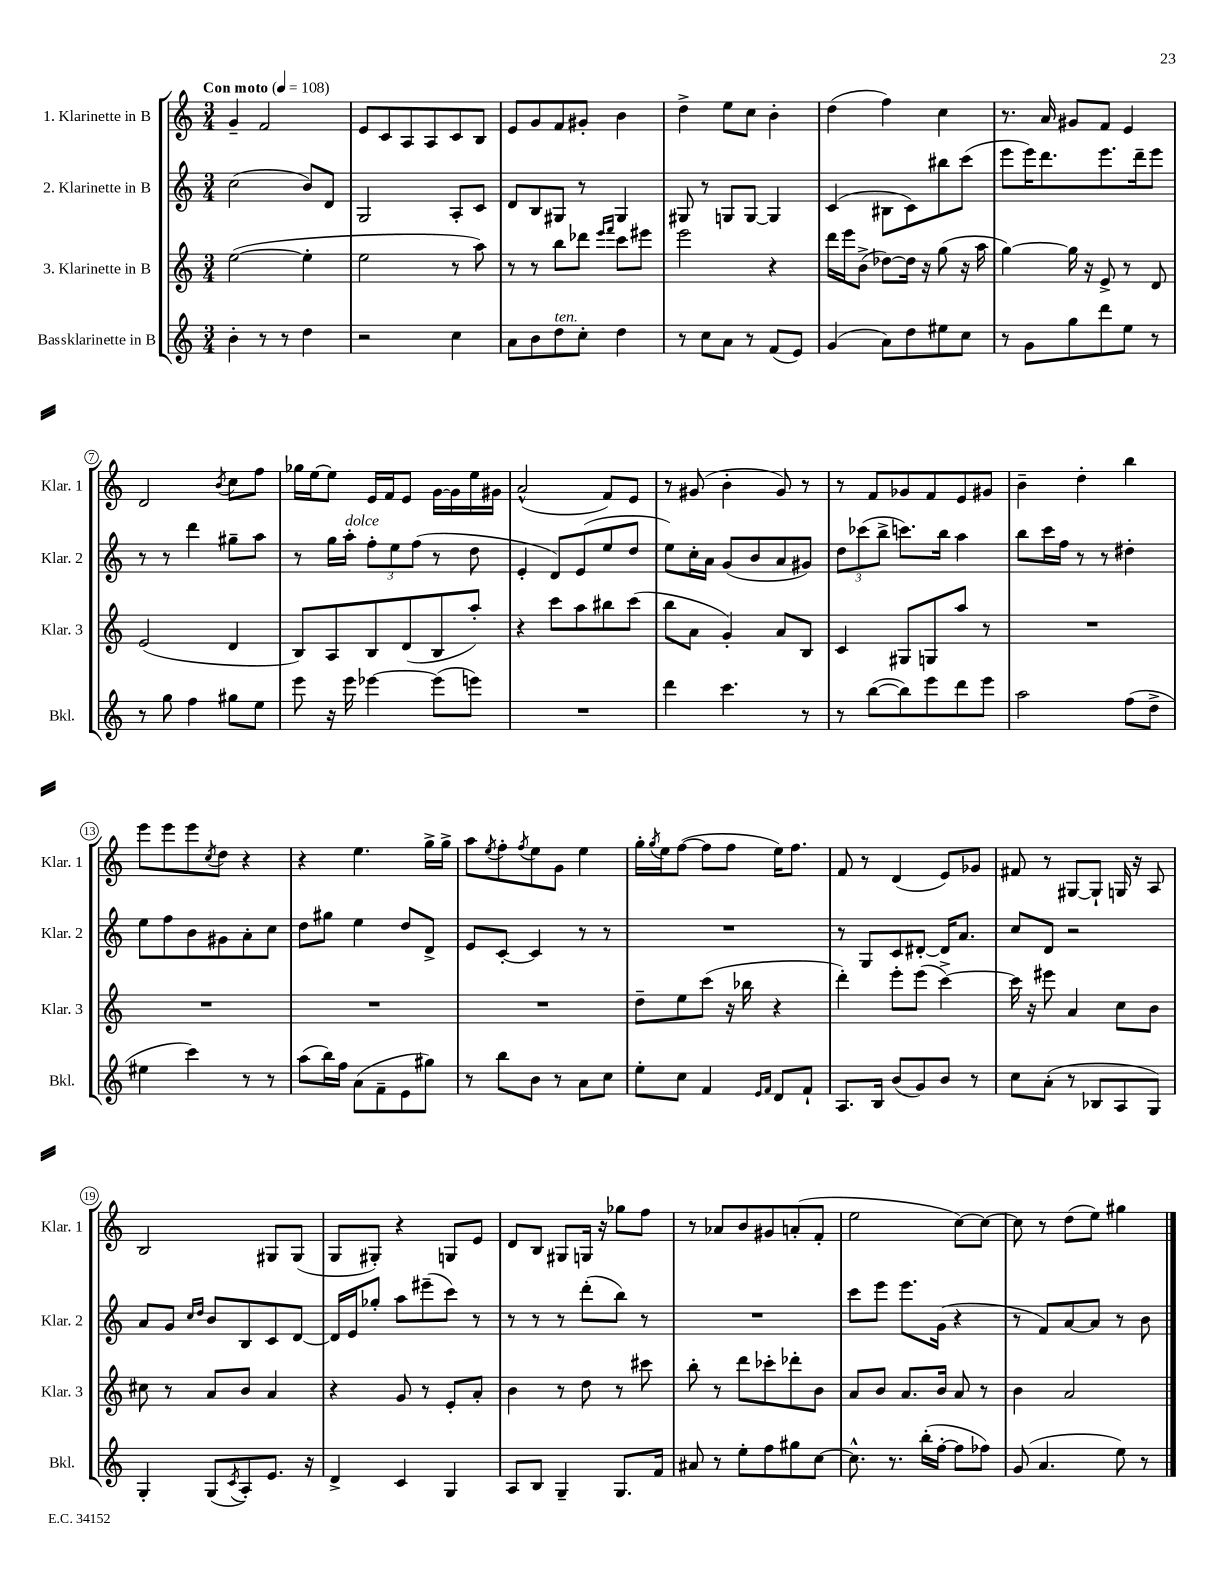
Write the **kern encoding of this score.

**kern	**kern	**kern	**kern
*staff4	*staff3	*staff2	*staff1
*clefG2	*clefG2	*clefG2	*clefG2
*k[]	*k[]	*k[]	*k[]
*M3/4	*M3/4	*M3/4	*M3/4
*MM108	*MM108	*MM108	*MM108
4b'	([2ee	(2cc	4g~
8r	.	.	2f
8r	.	.	.
4dd	4ee']	8b)	.
.	.	8d	.
=	=	=	=
2r	2ee	2G	8e
.	.	.	8c
.	.	.	8A
.	.	.	8A
4cc	8r	8A'	8c
.	8aa)	8c	8B
=	=	=	=
8a	8r	8d	8e
8b	8r	8B	8g
8dd	8bb	8G#	8f
8cc'	8ddd-	8r	8g#'
.	16qqeee	.	.
.	16qqfff	.	.
4dd	8ccc	4G#	4b
.	8eee#	.	.
=	=	=	=
8r	2eee	8G#	4dd^
8cc	.	8r	.
8a	.	8G	8ee
8r	.	[8G	8cc
(8f	4r	4G]	4b'
8e)	.	.	.
=	=	=	=
(4g	16ddd	(4c	(4dd
.	16eee	.	.
.	(8b^	.	.
8a)	[8dd-)	8B#	4ff)
8dd	16dd-]	8c)	.
.	16r	.	.
8ee#	(8gg	8bb#	4cc
8cc	16r	(8ccc	.
.	16aa	.	.
=	=	=	=
8r	[4gg)	8eee	8.r
8g	.	16eee)	.
.	.	8.ddd	16a
8gg	16gg]	.	8g#
.	16r	.	.
8ddd	8e^	8.eee	8f
8ee	8r	.	4e
.	.	16ddd~	.
8r	8d	8eee	.
=	=	=	=
8r	(2e	8r	2d
8gg	.	8r	.
4ff	.	4ddd	.
.	.	.	8qb
8gg#	4d	8gg#~	8cc
8ee	.	8aa	8ff
=	=	=	=
8eee	8B)	8r	16gg-
.	.	.	[16ee
16r	8A	16gg	8ee]
16eee	.	16aa'	.
[4eee-	8B	12ff'	16e
.	.	.	16f
.	.	12ee	.
.	(8d	.	8e
.	.	(12ff	.
(8eee-]	8B	8r	[16g
.	.	.	16g]
8eee)	8aa')	8dd	16ee
.	.	.	16g#
=	=	=	=
2.r	4r	4e'	(2a^^
.	8ccc	8d)	.
.	8aa	(8e	.
.	8bb#	8ee	8f)
.	(8ccc	8dd	8e
=	=	=	=
4ddd	8bb	8ee)	8r
.	8a	16cc'	(8g#
.	.	16a	.
4.ccc	4g')	(8g	4b'
.	.	8b	.
.	8a	8a	8g#)
8r	8B	8g#)	8r
=	=	=	=
8r	4c	12dd	8r
.	.	(12ccc-	.
([8bb	.	.	8f
.	.	12bb^	.
8bb])	8G#	8.ccc)	8g-
8eee	8G	.	8f
.	.	16bb	.
8ddd	8aa	4aa	8e
8eee	8r	.	8g#
=	=	=	=
2aa	2.r	8bb	4b~
.	.	16ccc	.
.	.	16ff	.
.	.	8r	4dd'
.	.	8r	.
(8ff	.	4dd#'	4bb
8dd^	.	.	.
=	=	=	=
4ee#	2.r	8ee	8eee
.	.	8ff	8eee
4ccc)	.	8b	8eee
.	.	.	8qcc
.	.	8g#	8dd
8r	.	8a'	4r
8r	.	8cc	.
=	=	=	=
(8aa	2.r	8dd	4r
16bb)	.	8gg#	.
16ff	.	.	.
(8a	.	4ee	4.ee
8f~	.	.	.
8e	.	8dd	.
8gg#)	.	8d^	16gg^
.	.	.	16gg^
=	=	=	=
8r	2.r	8e	8aa
.	.	.	8qee
8bb	.	[8c'	8ff'
.	.	.	8qff
8b	.	4c]	8ee
8r	.	.	8g
8a	.	8r	4ee
8cc	.	8r	.
=	=	=	=
8ee'	8dd~	2.r	16gg'
.	.	.	8qgg
.	.	.	16ee
8cc	8ee	.	([8ff
4f	(8ccc	.	8ff]
.	16r	.	8ff
.	16bb-	.	.
16qqe	.	.	.
16qqf	.	.	.
8d	4r	.	16ee)
.	.	.	8.ff
8f`	.	.	.
=	=	=	=
8.A	4ddd')	8r	8f
.	.	8G	8r
16B	.	.	.
(8b	8eee'	8c	(4d
8g)	(8eee	[8d#'	.
8b	[4ccc^)	16d#]	8e)
.	.	8.a	.
8r	.	.	8g-
=	=	=	=
8cc	16ccc]	8cc	8f#
.	16r	.	.
(8a'	8eee#	8d	8r
8r	4a	2r	[8G#
8B-	.	.	8G#`]
8A	8cc	.	16G
.	.	.	16r
8G)	8b	.	8A
=	=	=	=
4G'	8cc#	8a	2B
.	8r	8g	.
.	.	16qqcc	.
.	.	16qqdd	.
(8G	8a	8b	.
8qc	.	.	.
8A')	8b	8B	.
8.e	4a	8c	8G#
.	.	[8d	(8G#
16r	.	.	.
=	=	=	=
4d^	4r	16d]	8G
.	.	16e	.
.	.	8gg-'	8G#')
4c	8g	8aa	4r
.	8r	(8eee#~	.
4G	8e'	8ccc)	8G
.	8a'	8r	8e
=	=	=	=
8A	4b	8r	8d
8B	.	8r	8B
4G~	8r	8r	8G#
.	8dd	(8ddd'	16G
.	.	.	16r
8.G	8r	8bb)	8gg-
.	8ccc#	8r	8ff
16f	.	.	.
=	=	=	=
8a#	8bb'	2.r	8r
8r	8r	.	8a-
8ee'	8ddd	.	8b
8ff	8ccc-'	.	8g#
8gg#	8ddd-'	.	(8a'
[8cc	8b	.	8f'
=	=	=	=
8.cc^^]	8a	8ccc	2ee
.	8b	8eee	.
8.r	.	.	.
.	8.a	8.eee	.
(16bb'	.	.	.
[16ff'	16b	(16g	.
8ff]	8a	4r	[8cc)
8ff-)	8r	.	8cc_
=	=	=	=
(8g	4b	8r	8cc]
4.a	.	8f)	8r
.	2a	[8a	(8dd
.	.	8a]	8ee)
8ee)	.	8r	4gg#
8r	.	8b	.
==	==	==	==
*-	*-	*-	*-
